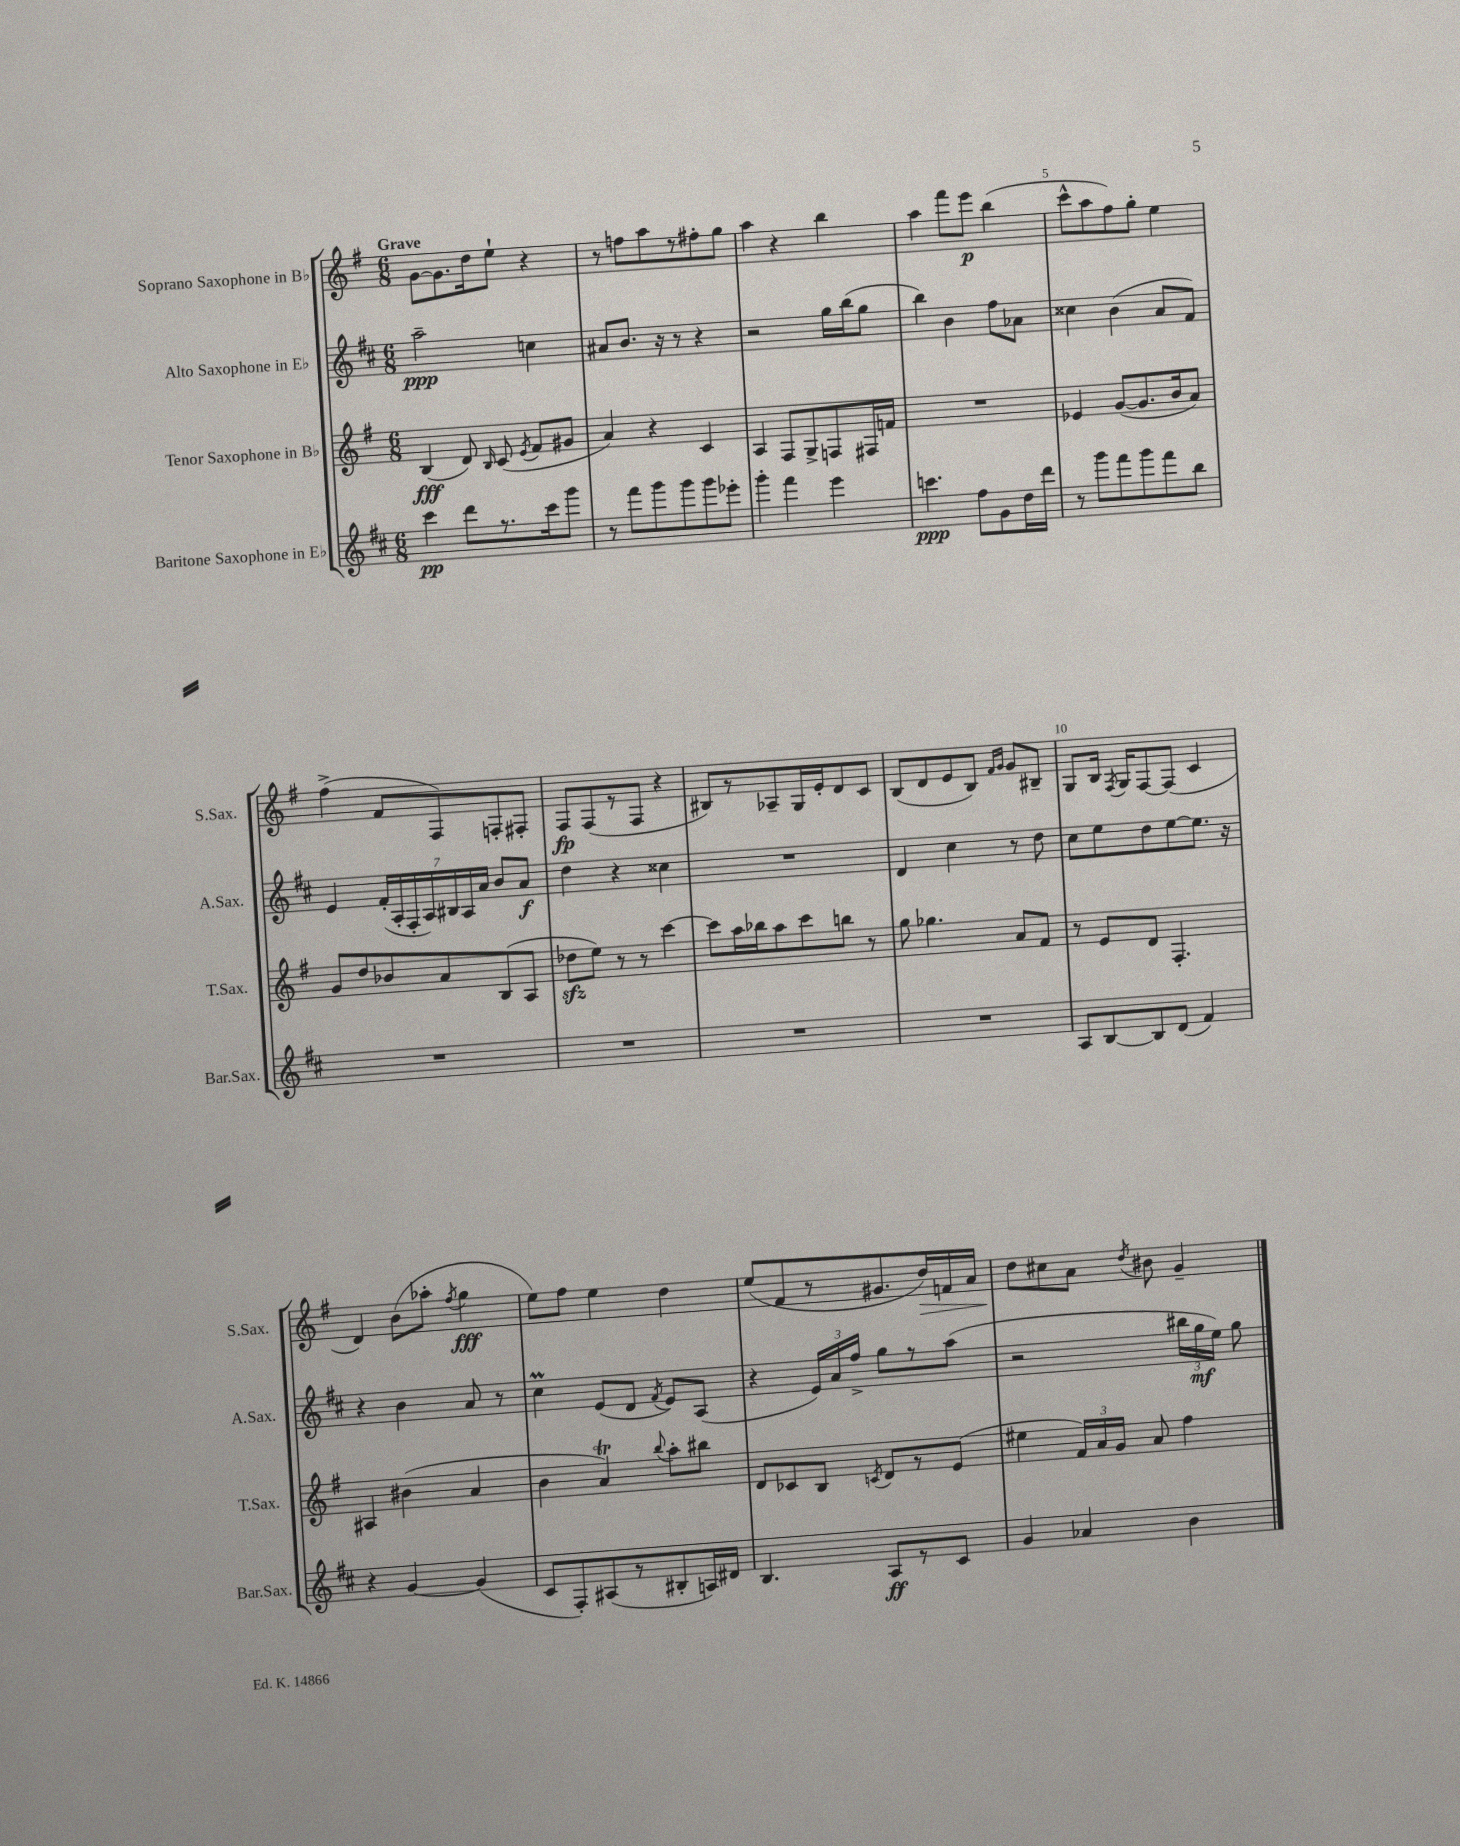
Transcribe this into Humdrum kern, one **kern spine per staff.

**kern	**dynam	**kern	**dynam	**kern	**dynam	**kern	**dynam
*part4	*part4	*part3	*part3	*part2	*part2	*part1	*part1
*staff4	*staff4	*staff3	*staff3	*staff2	*staff2	*staff1	*staff1
*I"Baritone Saxophone in E♭	*	*I"Tenor Saxophone in B♭	*	*I"Alto Saxophone in E♭	*	*I"Soprano Saxophone in B♭	*
*I'Bar.Sax.	*	*I'T.Sax.	*	*I'A.Sax.	*	*I'S.Sax.	*
*clefG2	*	*clefG2	*	*clefG2	*	*clefG2	*
*k[f#c#]	*	*k[f#]	*	*k[f#c#]	*	*k[f#]	*
*M6/8	*	*M6/8	*	*M6/8	*	*M6/8	*
=1	=1	=1	=1	=1	=1	=1	=1
!	!	!	!	!	!	!LO:TX:a:B:t=Grave	!
4ccc#\	pp	(4B/	fff	2aa~\	ppp	[8g\L	.
.	.	.	.	.	.	8.g\]	.
8ddd\L	.	8d/)	.	.	.	.	.
.	.	.	.	.	.	16dd\k	.
.	.	16qqB/	.	.	.	.	.
8.r	.	(8c/	.	.	.	8ee`\J	.
.	.	8qe/	.	.	.	.	.
.	.	8f#/L	.	4ccn\	.	4r	.
16ccc#\k	.	.	.	.	.	.	.
8ggg\J	.	8g#X/J	.	.	.	.	.
=2	=2	=2	=2	=2	=2	=2	=2
8r	.	4a/)	.	8a#X/L	.	8r	.
8fff#\L	.	.	.	8.b/J	.	8ffn\L	.
8ggg\	.	4r	.	.	.	8aa\	.
.	.	.	.	16r	.	.	.
8ggg\	.	.	.	8r	.	8r	.
8ggg\	.	4c/	.	4r	.	8ff#X'\	.
8eee-X'\J	.	.	.	.	.	8gg\J	.
=3	=3	=3	=3	=3	=3	=3	=3
4ggg'\	.	4A/	.	2r	.	4aa\	.
4fff#\	.	8F#/L	.	.	.	4r	.
.	.	8G^/	.	.	.	.	.
4eee\	.	8Fn/	.	16gg\LL	.	4bb\	.
.	.	.	.	(16bb\J	.	.	.
.	.	16F#X/L	.	8gg\J	.	.	.
.	.	16fn/JJ	.	.	.	.	.
=4	=4	=4	=4	=4	=4	=4	=4
4.cccn\	ppp	2.r	.	4bb\)	.	4aa\	.
.	.	.	.	4b\	.	8fff#\L	.
8ff#\L	.	.	.	.	.	8eee\J	p
8g\	.	.	.	8ff#\L	.	(4bb\	.
16dd\L	.	.	.	8a-X\J	.	.	.
16ddd\JJ	.	.	.	.	.	.	.
=5	=5	=5	=5	=5	=5	=5	=5
8r	.	4e-X/	.	4cc##X\	.	8ccc^^\L	.
8ggg\L	.	.	.	.	.	8aa\	.
8fff#\	.	([8g/L	.	(4b\	.	8ff#\)	.
8ggg\	.	8.g/]	.	.	.	8gg'\J	.
8fff#\	.	.	.	8a/L	.	4ee\	.
.	.	16b/k	.	.	.	.	.
8bb\J	.	8a/J)	.	8f#/J)	.	.	.
!!LO:LB:g=z
=6	=6	=6	=6	=6	=6	=6	=6
2.r	.	8g/L	.	4e/	.	(4ff#^\	.
.	.	8dd/	.	.	.	.	.
.	.	8b-X/	.	(28f#'/LL	.	8f#/L	.
.	.	.	.	28A'/	.	.	.
.	.	.	.	28F#'/	.	.	.
.	.	.	.	28A/)	.	.	.
.	.	8a/	.	.	.	8F#/)	.
.	.	.	.	28B#X/	.	.	.
.	.	.	.	28A/	.	.	.
.	.	.	.	28a/JJ	.	.	.
.	.	(8B/	.	8b/L	.	8Fn'/	.
.	.	8A/J	.	8a/J	f	8F#X'/J	.
=7	=7	=7	=7	=7	=7	=7	=7
2.r	.	8dd-Xzz\L	.	4dd\	.	8F#/L	fp
.	.	8ee\J)	.	.	.	(8F#/	.
.	.	8r	.	4r	.	8r	.
.	.	8r	.	.	.	8F#/J	.
.	.	[4ccc\	.	4cc##X\	.	4r	.
=8	=8	=8	=8	=8	=8	=8	=8
2.r	.	8ccc\L]	.	2.r	.	8B#X/L)	.
.	.	16aa\L	.	.	.	8r	.
.	.	16bb-X\J	.	.	.	.	.
.	.	8aa\	.	.	.	8A-X~/	.
.	.	8ccc\	.	.	.	16G/L	.
.	.	.	.	.	.	16e'/J	.
.	.	8bbn\J	.	.	.	8d/	.
.	.	8r	.	.	.	8c/J	.
=9	=9	=9	=9	=9	=9	=9	=9
2.r	.	8gg\	.	4d/	.	(8B/L	.
.	.	4.gg-X\	.	.	.	8d/	.
.	.	.	.	4cc#\	.	8e/	.
.	.	.	.	.	.	8B/J)	.
.	.	.	.	.	.	16qqf#/LL	.
.	.	.	.	.	.	16qqg/JJ	.
.	.	8a/L	.	8r	.	8g/L	.
.	.	8f#/J	.	8dd\	.	8B#X~/J	.
=10	=10	=10	=10	=10	=10	=10	=10
8A/L	.	8r	.	8cc#\L	.	8G/L	.
[8B/	.	8e/L	.	8ee\	.	16B/Jk	.
.	.	.	.	.	.	8qF#/	.
.	.	.	.	.	.	16G/KL	.
8B/]	.	8d/J	.	8dd\	.	[8F#/	.
(8d/J	.	4.F#'/	.	[8ee\	.	(8F#/J]	.
4f#/)	.	.	.	8.ee\J]	.	4c/	.
.	.	.	.	16r	.	.	.
!!LO:LB:g=z
=11	=11	=11	=11	=11	=11	=11	=11
4r	.	4A#X/	.	4r	.	4d/)	.
[4g/	.	(4b#X\	.	4b\	.	(8b\L	.
.	.	.	.	.	.	8aa-X'\J	.
.	.	.	.	.	.	8qff#/	.
(4g/]	.	4a/	.	8a/	.	4gg\	fff
.	.	.	.	8r	.	.	.
=12	=12	=12	=12	=12	=12	=12	=12
8c#/L	.	4b\	.	4cc#m\	.	8ee\L)	.
8F#'/)	.	.	.	.	.	8ff#\J	.
(8A#X/	.	4aT/)	.	(8e/L	.	4ee\	.
8r	.	.	.	8d/J	.	.	.
.	.	8qqbb/	.	8qf#/	.	.	.
8B#X'/	.	8aa'\L	.	8e/L)	.	4dd\	.
16An/L)	.	8bb#X\J	.	(8A/J	.	.	.
16d#X/JJ	.	.	.	.	.	.	.
=13	=13	=13	=13	=13	=13	=13	=13
4.B/	.	8d/L	.	4r	.	(8ee/L	.
.	.	8c-X/	.	.	.	8f#/	.
.	.	8B/J	.	24e/LL)	.	8r	.
.	.	.	.	24a/	.	.	.
.	.	.	.	24ff#^/JJ	.	.	.
.	.	8qcn/	.	.	.	.	.
8A/L	ff	8d/L	.	8gg\L	.	8.g#X/	.
8r	.	8r	.	8r	.	.	.
!	!	!	!	!	!	!	!LO:HP:b
.	.	.	.	.	.	16dd/L)	>
8c#/J	.	(8e/J	.	(8aa\J	.	16fn/	.
.	.	.	.	.	.	16a/JJ	.
=14	=14	=14	=14	=14	=14	=14	=14
4g/	.	4ee#X\	.	2r	.	8dd\L	.
.	.	.	.	.	.	8cc#X\	]
4a-X/	.	24f#/LL)	.	.	.	8a\J	.
.	.	24a/	.	.	.	.	.
.	.	24g/JJ	.	.	.	.	.
.	.	.	.	.	.	8qdd/	.
.	.	8a/	.	.	.	8b#X\	.
4b\	.	4ff#\	.	24bb#X\LL	.	4g~/	.
.	.	.	.	24gg\	mf	.	.
.	.	.	.	24ee\JJ)	.	.	.
.	.	.	.	8gg\	.	.	.
==	==	==	==	==	==	==	==
*-	*-	*-	*-	*-	*-	*-	*-
